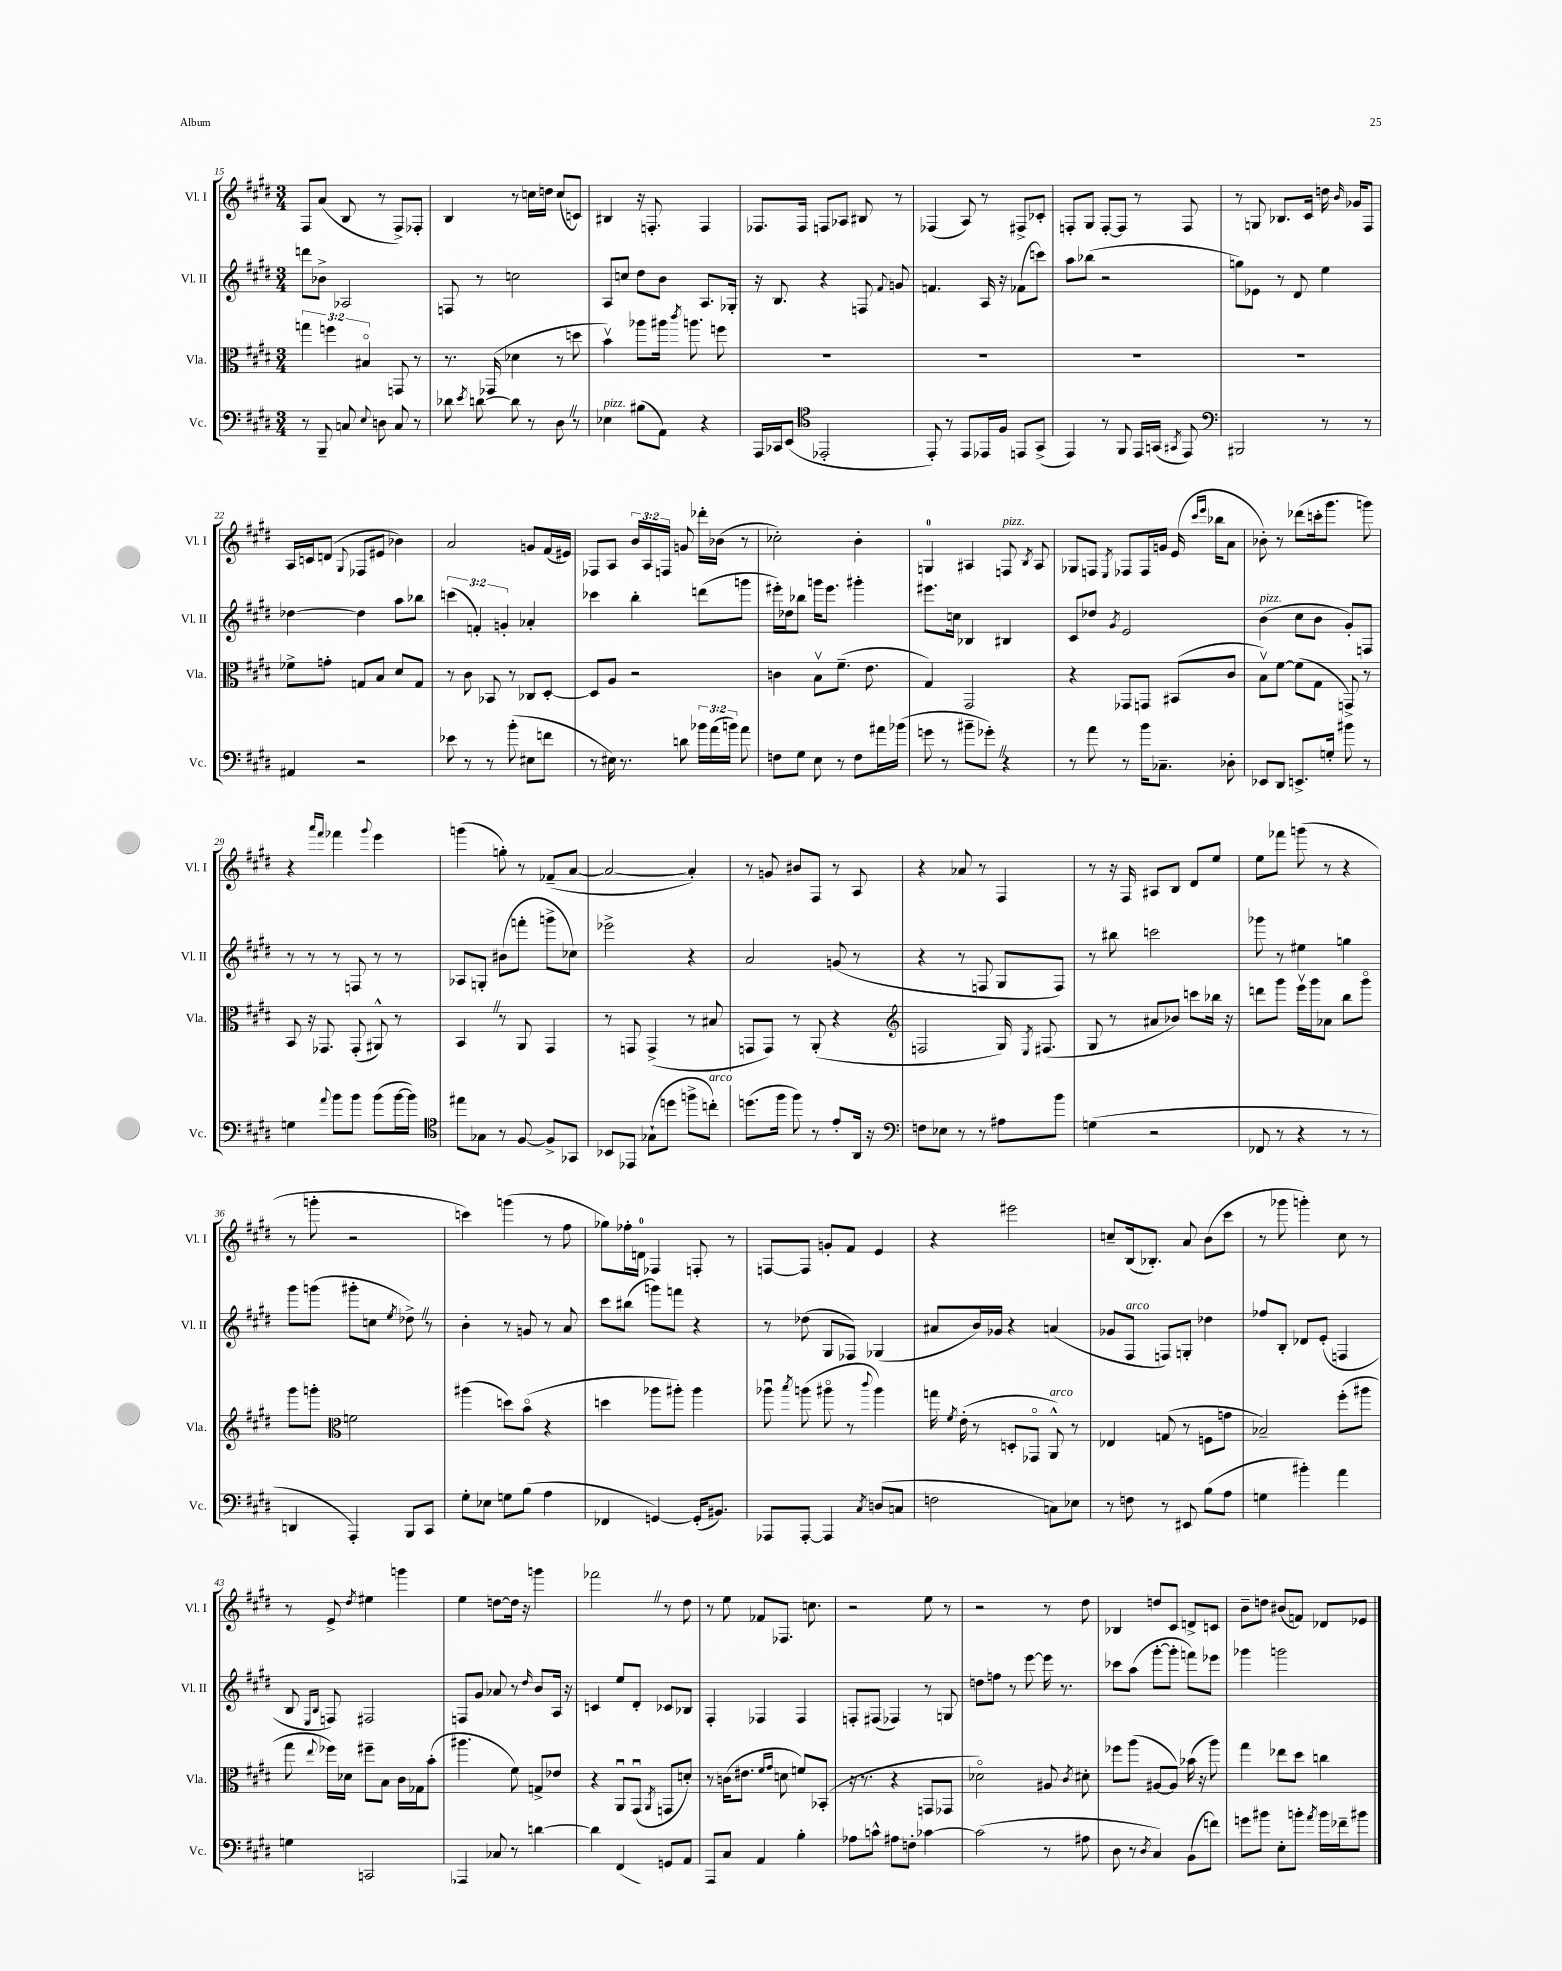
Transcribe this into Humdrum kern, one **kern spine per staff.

**kern	**kern	**kern	**kern
*staff4	*staff3	*staff2	*staff1
*clefF4	*clefC3	*clefG2	*clefG2
*k[f#c#g#d#]	*k[f#c#g#d#]	*k[f#c#g#d#]	*k[f#c#g#d#]
*M3/4	*M3/4	*M3/4	*M3/4
8r	6gg	8ddd	8F#
8BBB~	.	8b-^	(8a
.	6ff	.	.
8C	.	2A-	8B
.	6B#o	.	.
8qqE	.	.	.
8D	.	.	8r
8C	8GG	.	8F#^)
8r	8r	.	8F-'
=	=	=	=
8d-	8.r	8F	4B
8qe	.	.	.
[8d	.	8r	.
.	(16GG-	.	.
8d]	4d-	2cc	8r
8r	.	.	16cc
.	.	.	16dd
8D#	8r	.	(8cc
8r	8dd	.	8c)
=	=	=	=
4E-	4bv)	8A	4B#
.	.	8cc	.
(8B#	8aa-	8dd#	16r
.	.	.	8.F'
8AA)	16aa#	8b	.
.	8qccc#	.	.
.	8.aa	.	.
4r	.	8.A	4F
.	8ff	.	.
.	.	16G-'	.
=	=	=	=
16AAA	2.r	16r	8.F-
16CC-	.	8.B	.
(8EE	.	.	.
.	.	.	16F-
*clefC4	*	*	*
2EE-'	.	4r	8F
.	.	.	8A-
.	.	8F	8B#
.	.	8qqf#	.
.	.	8g	8r
=	=	=	=
8EE')	2.r	4.f	(4F-
8r	.	.	.
8EE	.	.	8A)
16EE-	.	16A	8r
16F#	.	16r	.
8EE	.	(8f-	8F#^
(8GG#^	.	8ccc)	8c-'
=	=	=	=
4EE)	2.r	8aa	8F'
.	.	(8bb-	8G#
8r	.	2r	[8F'
8FF#	.	.	8F]
16EE	.	.	8r
(16GG	.	.	.
8qGG#	.	.	.
8EE)	.	.	8F
=	=	=	=
*clefF4	*	*	*
2BBB#	2.r	8gg)	8r
.	.	8e-	8G
.	.	8r	8.B-
.	.	8d#	.
.	.	.	16c#
8r	.	4ee	16dd
.	.	.	16qqb
.	.	.	16g-
8r	.	.	8F#
=	=	=	=
4AA#	8f-^	[4dd-	16A
.	.	.	16c
.	8g'	.	(8d
.	.	.	8qqG#
2r	8G	4dd-]	8F-
.	8B	.	8e#
.	8d#	8aa	4b-)
.	8G	8bb-	.
=	=	=	=
8e-	8r	(6ccc	2a
8r	8c#	.	.
.	.	6f')	.
8r	8BB-	.	.
.	.	6g'	.
(8b'	8r	.	.
8E#	8C-	4a-'	8g
8f	[8D#'	.	(16f#
.	.	.	16e#)
=	=	=	=
8r	8D#]	4ccc-	8F-
16E#)	8A	.	8A
8.r	.	.	.
.	2r	4bb'	24b
.	.	.	24A
.	.	.	24F
8d	.	.	8g
24b-	.	(8ddd	16ddd-'
(24a	.	.	.
.	.	.	(16b-
24b)	.	.	.
8a	.	8ggg	8r
=	=	=	=
8F	4c	16eee#')	2cc-')
.	.	16dd-	.
8G#	.	8bb-	.
8E	8Bv	16ggg	.
.	.	8.eee#	.
8r	(8.f#~	.	.
8F	.	4ggg#'	4b'
.	8.e	.	.
16a#	.	.	.
(16b-	.	.	.
=	=	=	=
8g	4G#)	8.eee#	4G
8r	.	.	.
.	.	16cc	.
8b#~	2GG#	4B-	4A#
8g-')	.	.	.
4r	.	4B#	8F
.	.	.	8qB
.	.	.	8A#
=	=	=	=
8r	4r	8c#	8G-
8a	.	8dd-	8F
.	.	8qg#	8qE
8r	8GG-	2e	8F-
16b	8GG	.	16F-
8.C-~	.	.	16g
.	(8BB#	.	(16e
.	.	.	16qqccc#
.	.	.	16qqeee
.	.	.	16bb-
8D-'	8c#	.	8a
=	=	=	=
8EE-	8Bv)	(4b	8b-')
8DD#	[8f#	.	8r
8.EE^	(8f#]	8cc#	(8ddd-
.	8G#	8b	16ccc'
16G'	.	.	8.ggg#
8b#	8GG^)	8g#')	.
8r	8r	8F	8ggg)
=	=	=	=
4G	8BB	8r	4r
.	16r	8r	.
.	8.GG-	.	.
.	.	.	16qqaaa
8qqa	.	.	16qqfff#
8b	.	8r	4fff-
8b	(8GG-'	8F	.
.	.	.	8qqggg#
(8b	8AA#^^)	8r	4eee
[16b	8r	8r	.
16b])	.	.	.
=	=	=	=
*clefC4	*	*	*
8ee#	4BB	8A-	(4ggg
8G-	.	8G'	.
8r	8r	(8b#	8gg')
[8F#	8AA	8fff'	8r
8F#^]	4GG#	8ggg^	(8f-~
8GG-	.	8cc-)	[8a
=	=	=	=
8BB-	8r	2eee-^	2a_
8EE-	8GG	.	.
(8G-`	(4GG^	.	.
8dd	.	.	.
8ff^	8r	4r	4a'])
8cc')	8B#	.	.
=	=	=	=
(8.dd	8GG	2a	8r
.	8GG)	.	8g
16ff#	.	.	.
8ff#)	8r	.	8b#
8r	(8AA'	.	8F#
8e'	4r	(8g	8r
16AA	.	8r	8A
16r	.	.	.
=	=	=	=
*clefF4	*clefG2	*	*
8F	2F	4r	4r
8E-	.	.	.
8r	.	8r	8a-
8r	.	8F	8r
8A#	16G#)	8G#	4F#
.	8qE	.	.
.	(8.F#	.	.
8b	.	8F)	.
=	=	=	=
(4G	8G#	8r	8r
.	8r	8bb#	16r
.	.	.	16F#
2r	8a#	2ccc	8A#
.	8b-)	.	8B
.	8ccc	.	8d#
.	16bb-	.	8ee
.	16r	.	.
=	=	=	=
8FF-	8ddd	8ggg-	8ee
8r	8ggg#	8r	8fff-
4r	16eeev	4ee#	(8ggg
.	16ggg#	.	.
.	8a-	.	8r
8r	8bb	4gg	4r
8r	8ggg#o	.	.
=	=	=	=
4DD	8ggg#	8ggg#	8r
.	8ggg'	(8ggg	8ggg'
*	*clefC3	*	*
4AAA')	2f	8ggg#'	2r
.	.	8cc	.
.	.	8qee	.
8BBB	.	8dd-^)	.
8CC#	.	8r	.
=	=	=	=
8G#'	(4aa#	4b'	4ccc)
8E-	.	.	.
8G	8dd)	8r	(4ggg
(8B	(8bo	8g	.
4A	4r	8r	8r
.	.	8a	8ff#
=	=	=	=
4FF-	4dd	8ccc#	8gg-)
.	.	(8bb#	16ff-'
.	.	.	16d
[4GG)	8aa-	8ggg)	4F-
.	8aa#')	8fff	.
(16GG']	4aa#	4r	8F'
8.BB#)	.	.	.
.	.	.	8r
=	=	=	=
8AAA-	8aa-u	8r	[8F
.	8qbb	.	.
[8AAA-'	(8aa	(8dd-	8F]
4AAA-]	8aa#o	8G#	8g'
.	8r	8F-)	8f#
8qC#	8qqccc#	.	.
(8D	4aa#)	(4G-	4e
8C	.	.	.
=	=	=	=
2F	16gg	8a#	4r
.	8qf#	.	.
.	(16e'	.	.
.	8r	16b)	.
.	.	16g-	.
.	8D'	4r	2eee#
.	8GG-o	.	.
8C)	8AA^^)	(4a	.
8E-	8r	.	.
=	=	=	=
8r	4E-	8g-	8cc~
8F	.	8F#	(16B
.	.	.	8.B-')
8r	(8G	8F)	.
8EE#	8r	8G'	8a
(8B	8F	4dd-	(8b
8A	8g	.	8ccc#
=	=	=	=
4G	2B-~)	8ff-	8r
.	.	8B'	8ggg-
4b#')	.	8d-	4ggg')
.	.	(8e'	.
4a	(8ff#'	4F	8cc#
.	8aa#	.	8r
=	=	=	=
4G	8gg#	8B	8r
.	.	16qqE	.
.	8qqee	16qqB	.
.	16ff-)	8F)	8e^
.	16d-	.	.
.	.	.	8qdd#
2CC	8ff#~	2F#	4ee#
.	8B	.	.
.	16c#	.	4ggg
.	16G-	.	.
.	(8b'	.	.
=	=	=	=
4AAA-'	4.aa#	8F	4ee
.	.	8g#	.
8C-	.	8a-	[8dd
8r	8f#)	8r	16dd]
.	.	.	16r
.	.	16qqdd#	.
[4d	8G^	8b	4ggg
.	8e-	16A	.
.	.	16r	.
=	=	=	=
4d]	4r	4c	2fff-
(4FF#	8AAu	8ee	.
.	(8GG#u	8d#'	.
.	8qAA	.	.
8GG	8GG	8c-	8r
8AA	8d')	8B-	8dd#
=	=	=	=
8AAA)	8r	4F#'	8r
8C#	(16c	.	8ee
.	8.e#	.	.
4AA	.	4F-	8f-
.	16qqf#	.	.
.	16qqg#	.	.
.	8d	.	8.F-
4B'	8f)	4F-	.
.	.	.	8.cc
.	(8BB-'	.	.
=	=	=	=
8A-	16r	8F'	2r
.	8.r	.	.
8c^^	.	(8F#	.
8A#	4r	4F-)	.
8F'	.	.	.
[4c-	8GG	8r	8ee
.	8GG-	8G	8r
=	=	=	=
(2c-]	2d-o)	8dd	2r
.	.	8ff	.
.	.	8r	.
.	.	[8eee	.
8r	8A#	16eee]	8r
.	.	8.r	.
.	8qc#	.	.
8A#	8d#'	.	8dd#
=	=	=	=
8D#	8ff-	8ccc-	4B-
8r	(8aa	(8aa	.
8qD#	.	.	.
4C#)	[8A#	[8ggg#'	8dd
.	8A#])	8ggg#']	8c#
(8BB	(16b-	8fff)	8d^
.	16r	.	.
8f)	8aa)	8eee-	8c
=	=	=	=
8g	4gg#	4ggg-	8b~
8b#	.	.	8dd
8E'	8ee-	2ggg	(8b#
8b'	8dd#	.	8f)
8qa	.	.	.
16b	4cc	.	8d-
16f-~	.	.	.
8b#	.	.	8e-
==	==	==	==
*-	*-	*-	*-
